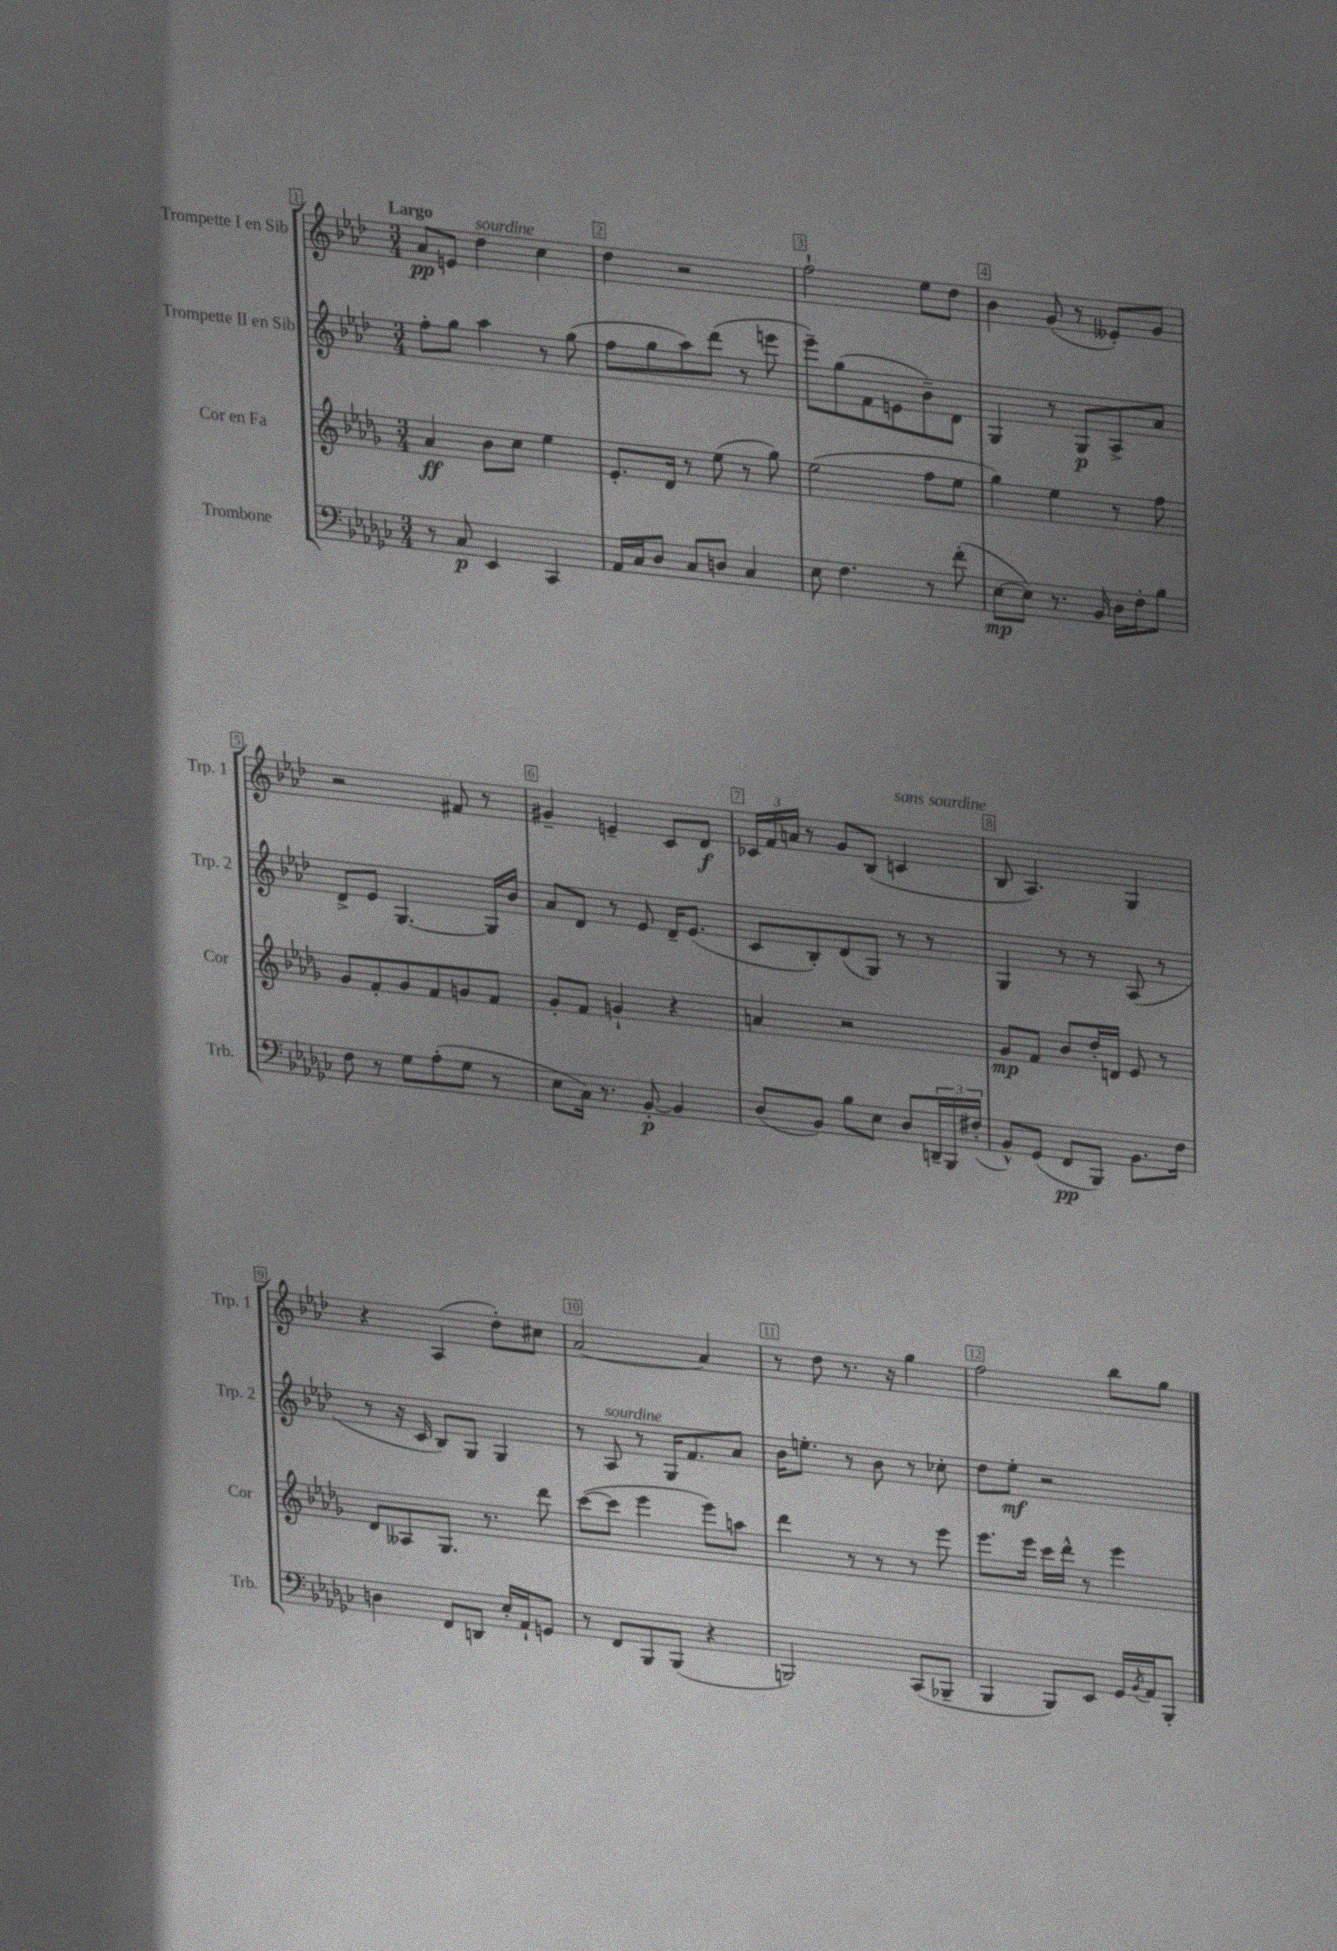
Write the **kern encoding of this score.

**kern	**dynam	**kern	**dynam	**kern	**dynam	**kern	**dynam
*part4	*part4	*part3	*part3	*part2	*part2	*part1	*part1
*staff4	*staff4	*staff3	*staff3	*staff2	*staff2	*staff1	*staff1
*I"Trombone	*	*I"Cor en Fa	*	*I"Trompette II en Sib	*	*I"Trompette I en Sib	*
*I'Trb.	*	*I'Cor	*	*I'Trp. 2	*	*I'Trp. 1	*
*clefF4	*	*clefG2	*	*clefG2	*	*clefG2	*
*k[b-e-a-d-g-c-]	*	*k[b-e-a-d-g-]	*	*k[b-e-a-d-]	*	*k[b-e-a-d-]	*
*M3/4	*	*M3/4	*	*M3/4	*	*M3/4	*
=1	=1	=1	=1	=1	=1	=1	=1
!	!	!	!	!	!	!LO:TX:a:B:t=Largo	!
8r	.	4a-/	ff	8ff'\L	.	8a-/L	pp
8C-/	p	.	.	8gg\J	.	8en/J	.
!	!	!	!	!	!	!LO:TX:a:i:t=sourdine	!
4EE-/	.	8b-\L	.	4aa-\	.	4dd-\	.
.	.	8cc\J	.	.	.	.	.
4CC-/	.	4ee-\	.	8r	.	4cc\	.
.	.	.	.	(8gg\	.	.	.
=2	=2	=2	=2	=2	=2	=2	=2
16AA-/LL	.	8.e-'/L	.	8ff\L	.	4dd-\	.
16C-/J	.	.	.	.	.	.	.
8D-/J	.	.	.	8gg\	.	.	.
.	.	16d-/Jk	.	.	.	.	.
8C-/L	.	8r	.	8aa-\)	.	2r	.
8Dn/J	.	(8ee-\	.	(8ddd-\J	.	.	.
4C-/	.	8r	.	8r	.	.	.
.	.	8gg-\)	.	8eeen\	.	.	.
=3	=3	=3	=3	=3	=3	=3	=3
8E-\	.	(2ee-\	.	8eee-~\L)	.	2ff`\	.
4.F\	.	.	.	(8gg\	.	.	.
.	.	.	.	8f\	.	.	.
.	.	.	.	8en\	.	.	.
8r	.	8ff\L	.	8b-~\)	.	8ee-\L	.
(8f'\	.	8ee-\J	.	8d-\J	.	8dd-\J	.
=4	=4	=4	=4	=4	=4	=4	=4
[8E-\L	mp	4gg-\)	.	4G/	.	4b-\	.
8E-\J])	.	.	.	.	.	.	.
8.r	.	4ee-\	.	8r	.	(8g/	.
.	.	.	.	8G/L	p	8r	.
16BB-/	.	.	.	.	.	.	.
16D-\LL	.	8r	.	8A-^/	.	8e--X'/L)	.
16F'\J	.	.	.	.	.	.	.
8B-\J	.	8ff\	.	8a-/J	.	8g/J	.
!!LO:LB:g=z
=5	=5	=5	=5	=5	=5	=5	=5
8F\	.	8g-/L	.	8d-^/L	.	2r	.
8r	.	8f'/	.	8e-/J	.	.	.
8G-\L	.	8g-/	.	[4.G/	.	.	.
(8A-'\	.	8f/	.	.	.	.	.
8G-\J	.	8gn/	.	.	.	8f#X/	.
8r	.	8f/J	.	16G/LL]	.	8r	.
.	.	.	.	16b-/JJ	.	.	.
=6	=6	=6	=6	=6	=6	=6	=6
8E-\L	.	8g-'/L	.	8a-/L	.	4g#X~/	.
16C-\Jk)	.	8f/J	.	8d-/J	.	.	.
8.r	.	.	.	.	.	.	.
.	.	4gn`/	.	8r	.	4en~/	.
[8BB-'/	p	.	.	8e-/	.	.	.
4BB-/]	.	4r	.	16d-~/KL	.	8c/L	.
.	.	.	.	(8.e-/J	.	.	.
.	.	.	.	.	.	8d-/J	f
=7	=7	=7	=7	=7	=7	=7	=7
(8D-/L	.	4an/	.	8c/L	.	24c-X/LL	.
.	.	.	.	.	.	24f/	.
.	.	.	.	.	.	24an/JJ	.
8BB-/J)	.	.	.	8B-'/)	.	8r	.
8B-\L	.	2r	.	(8d-/	.	8g/L	.
8E-\J	.	.	.	8G/J)	.	(8B-/J	.
!	!	!	!	!	!	!LO:TX:a:i:t=sans sourdine	!
8D-/L	.	.	.	8r	.	4cn/	.
24DDn~/L	.	.	.	8r	.	.	.
24BBB-/	.	.	.	.	.	.	.
(24F#X'/JJ	.	.	.	.	.	.	.
=8	=8	=8	=8	=8	=8	=8	=8
8BB-^^/L)	.	8g-/L	mp	4G/	.	8B-/	.
(8GG-/J	.	8f/J	.	.	.	4.A-/)	.
8FF/L	pp	8b-/L	.	8r	.	.	.
8BBB-/J)	.	16dd-'/L	.	8r	.	.	.
.	.	16dn/JJ	.	.	.	.	.
8.BB-\L	.	8e-/	.	(8A-/	.	4G/	.
.	.	8r	.	8r	.	.	.
16F\Jk	.	.	.	.	.	.	.
!!LO:LB:g=z
=9	=9	=9	=9	=9	=9	=9	=9
4Dn\	.	8d-/L	.	8r	.	4r	.
.	.	8A--X/	.	16r	.	.	.
.	.	.	.	16c/	.	.	.
8FF/L	.	8.G-/J	.	8B-/L)	.	(4A-/	.
8DDn/J	.	.	.	8G/J	.	.	.
.	.	8.r	.	.	.	.	.
16E-'/LL	.	.	.	4G/	.	8dd-'\L)	.
16AA-`/J	.	.	.	.	.	.	.
8GGn/J	.	8ddd-\	.	.	.	8cc#X\J	.
=10	=10	=10	=10	=10	=10	=10	=10
8r	.	([8ccc\L	.	8r	.	[2a-/	.
!	!	!	!	!LO:TX:a:i:t=sourdine	!	!	!
8FF/L	.	8ccc\J]	.	8A-/	.	.	.
8BBB-/	.	4eee-\	.	8r	.	.	.
(8BBB-/J	.	.	.	16G/KL	.	.	.
.	.	.	.	8.f/	.	.	.
4r	.	8eee-\L)	.	.	.	4a-/]	.
.	.	8aan\J	.	8a-/J	.	.	.
=11	=11	=11	=11	=11	=11	=11	=11
2BBBn/)	.	4ddd-\	.	16b-\KL	.	8r	.
.	.	.	.	8.een'\J	.	.	.
.	.	.	.	.	.	8dd-\	.
.	.	8r	.	8r	.	8.r	.
.	.	8r	.	8b-\	.	.	.
.	.	.	.	.	.	16r	.
(8CC-/L	.	8r	.	8r	.	4gg\	.
8BBB-X~/J	.	8eee-\	.	8cc-X'\	.	.	.
=12	=12	=12	=12	=12	=12	=12	=12
4BBB-/	.	8.eee-\L	.	8dd-\L	.	2ff\	.
.	.	.	.	8ee-'\J	mf	.	.
.	.	16eee-\Jk	.	.	.	.	.
8BBB-/L)	.	16ccc\LL	.	2r	.	.	.
.	.	16ddd-^^\JJ	.	.	.	.	.
8EE-/J	.	8r	.	.	.	.	.
16GG-/LL	.	4eee-\	.	.	.	8bb-\L	.
8qBB-/	.	.	.	.	.	.	.
16AA-/J	.	.	.	.	.	.	.
8BBB-'/J	.	.	.	.	.	8gg\J	.
==	==	==	==	==	==	==	==
*-	*-	*-	*-	*-	*-	*-	*-
